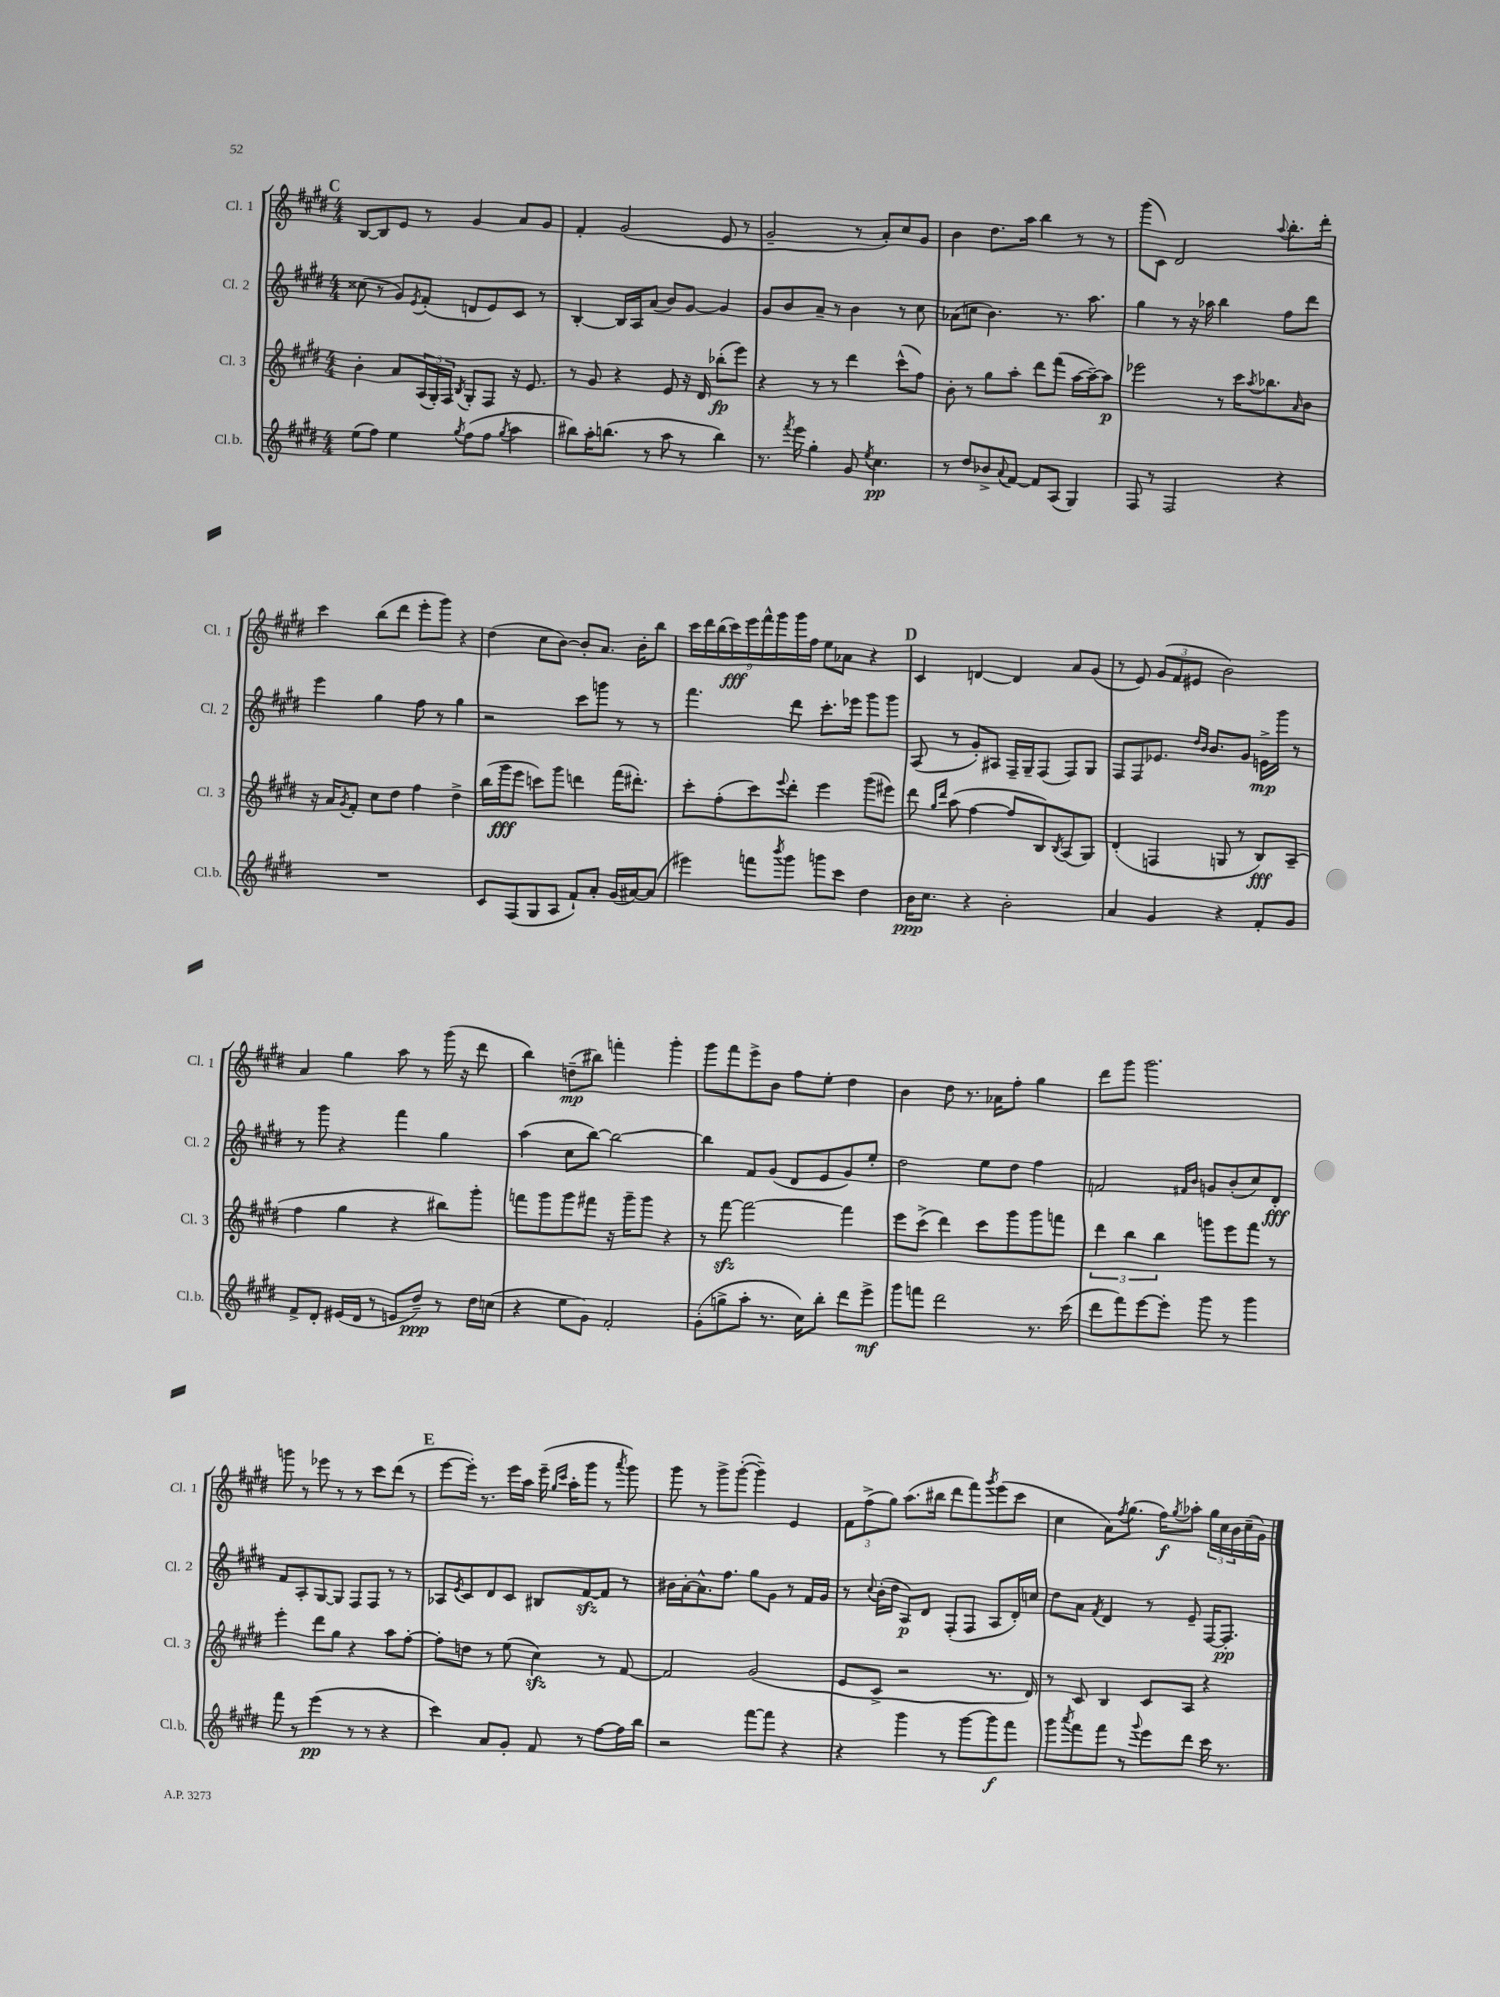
<<
\new StaffGroup <<
\new Staff = "s0" \with { instrumentName = "Cl. 1" shortInstrumentName = "Cl. 1" } {
    \clef treble \key e \major \numericTimeSignature \time 4/4
    \mark \markup { \bold "C" } b8~ b8 e'8 r8 gis'4 a'8 gis'8 |
    fis'4-. gis'2( e'8 r8 |
    gis'2-- r8 a'8-.) cis''8 gis'8 |
    b'4 dis''8. a''16 b''4 r8 r8 |
    gis'''8( cis'8) dis'2 \appoggiatura { a''8 } b''8.-. dis'''16-. |
    cis'''4 b''8( dis'''8 e'''8-. gis'''8) r4 |
    dis''4( cis''8 b'8~) b'8-. a'8. b'16-. b''8 |
    \tuplet 9/8 { cis'''16 dis'''16 b''16( cis'''16\fff) e'''16 fis'''16-^ gis'''16 gis'''16 fis''16 } e''8 aes'8 r4 |
    \mark \markup { \bold "D" } cis'4 d'4~ d'4 a'8 gis'8( |
    r8 e'8) \tuplet 3/2 { gis'8( fis'8 eis'8 } b'2) |
    a'4 gis''4 a''8 r8 gis'''16( r16 dis'''8 |
    b''4) d''8--\mp( bis''8) f'''4-. gis'''4-. |
    gis'''8 fis'''8 e'''8-> b'8 fis''8 e''8-. dis''4 |
    b'4 dis''8 r8. aes'16 fis''8-. gis''4 |
    dis'''8 gis'''8 gis'''2. |
    g'''8 r8 ees'''8 r8 r8 cis'''8 dis'''8( r8 |
    \mark \markup { \bold "E" } e'''8~ e'''16-.) r8. e'''16 a''16 e'''16--( \grace { gis''16 cis'''16 } a''16-. gis'''8 r8 \acciaccatura { a'''8 } gis'''8) |
    gis'''8 r8 gis'''8-> gis'''8~-.( gis'''4--) e'4 |
    \tuplet 3/2 { fis'8 fis''8->( gis''8) } a''8.( bis''16 dis'''8 fis'''8) \acciaccatura { gis'''8 } e'''8( cis'''8 |
    cis''4 a'8) \acciaccatura { fis''8 } gis''8.( fis''16\f) \acciaccatura { gis''8 } aes''8-. \tuplet 3/2 { gis''16 cis''16 b'16 } cis''16--( gis'16) \bar "|." |
}
\new Staff = "s1" \with { instrumentName = "Cl. 2" shortInstrumentName = "Cl. 2" } {
    \clef treble \key e \major \numericTimeSignature \time 4/4
    \mark \markup { \bold "C" } cisis''8( r8 gis'8) \acciaccatura { e'8 } fis'8-.( d'8 e'8) cis'8 r8 |
    b4~-. b16 a16 a'8( b'8) gis'8~ gis'4 |
    gis'8 b'8 a'8-- r8 b'4 r8 cis''8 |
    aes'8( c''8 b'4.) r8. a''8. |
    gis''4 r8 r16 aes''16 b''4 fis''8 dis'''8 |
    e'''4 gis''4 fis''8 r8 gis''4 |
    r2 cis'''8 g'''8 r8 r8 |
    fis'''4. dis'''8 cis'''8.-. ees'''16 gis'''8 gis'''8 |
    \mark \markup { \bold "D" } a8( r8 gis'8-.) ais8 fis16-- gis16-- fis8( fis8) gis8 |
    fis8 fis8 ees'8. \grace { dis''16 b'16 } b'8. gis'8 e'16->\mp gis'''16 r8 |
    r8 gis'''8 r4 fis'''4 gis''4 |
    a''4( cis''8 b''8~) b''2~ |
    b''4 fis'8 gis'8( dis'8 e'8 gis'8) e''8-. |
    dis''2 e''8 dis''8 fis''4 |
    f'2 \grace { fis'16 b'16 } g'8 b'8-.( cis''8) dis'8-.\fff |
    fis'8 a8-. gis8~ gis8 fis8 fis8 r8 r8 |
    \mark \markup { \bold "E" } aes8 \acciaccatura { e'8 } cis'8 dis'8 cis'8 bis8 fis'8~\sfz fis'8 r8 |
    bis'16 a'16~-. a'8.-^ fis''8. gis''8 gis'8 r8 fis'16 gis'16 |
    r8 \appoggiatura { cis''8 } b'16-.( dis''16 a8\p) dis'8 fis8-.( fis8 a8 dis'16-.) c''16 |
    dis''8 a'8 \acciaccatura { fis'8 } dis'4 r8 e'8-- fis16~ fis8.-.\pp \bar "|." |
}
\new Staff = "s2" \with { instrumentName = "Cl. 3" shortInstrumentName = "Cl. 3" } {
    \clef treble \key e \major \numericTimeSignature \time 4/4
    \mark \markup { \bold "C" } b'4-. a'8 \tuplet 3/2 { a16( gis16-.) fis16 } \acciaccatura { b8 } gis8-. fis8 r16 e'8. |
    r8 gis'8 r4 e'8 r16 dis'16 bes''8-.\fp( e'''8) |
    r4 r8 r8 dis'''4 cis'''8-^( fis''8) |
    b'8-. r8 gis''8 a''8-. dis'''8 fis'''8( a''16~ a''16~--) a''8\p |
    ees'''2 r8 cis'''16 \acciaccatura { a''8 } bes''8. \grace { a'16 } b'8 |
    r16 a'16 \acciaccatura { gis'8 } fis'8-. cis''8 dis''8 fis''4 dis''4-> |
    b''16( gis'''16\fff e'''8 c'''8) gis'''8 d'''4 fis'''16( dis'''8.-.) |
    cis'''8-. fis''8-.( cis'''8) \appoggiatura { e'''8 } dis'''8-. e'''4 gis'''8( eis'''8) |
    \mark \markup { \bold "D" } dis'''8 \grace { gis''16 dis'''16 } a''8( fis''4~ fis''8 b8) \acciaccatura { b8 } a8( gis8) |
    dis'4-.( f4 g8 r8 b8\fff) a8--( |
    fis''4 gis''4 r4 bis''8) gis'''8-. |
    f'''8 gis'''8 gis'''8 fis'''8 r16 gis'''16-- gis'''8 r4 |
    r8 fis'''8~\sfz fis'''2~ fis'''4 |
    e'''8 cis'''8->( dis'''4) cis'''8 gis'''8 gis'''8 f'''8 |
    \tuplet 3/2 { dis'''4 b''4 b''4 } g'''8 e'''8 fis'''8 r8 |
    e'''4-. dis'''8 gis''8 r4 a''8 fis''8~-. |
    \mark \markup { \bold "E" } fis''8-. d''8 r8 e''8( cis''4\sfz) r8 fis'8~ |
    fis'2 gis'2( |
    e'8 cis'8-> r2 r8. dis'16) |
    r8 cis'8 b4 cis'8 a8 r4 \bar "|." |
}
\new Staff = "s3" \with { instrumentName = "Cl.b." shortInstrumentName = "Cl.b." } {
    \clef treble \key e \major \numericTimeSignature \time 4/4
    \mark \markup { \bold "C" } e''8( fis''8) e''4 \acciaccatura { gis''8 } fis''8( fis''8 \acciaccatura { gis''8 } a''4 |
    bis''8) a''16-. b''8.( r8 a''8 r8 b''4) |
    r8. \acciaccatura { fis'''8 } e'''16 gis''4-. gis'8 \acciaccatura { e''8 } cis''4.\pp |
    r8 dis''8 bes'8-> \appoggiatura { a'8 } fis'8~ fis'8 a8( gis4) |
    fis8 r8 fis2 r4 |
    R1 |
    cis'8 fis8( gis8 a8 fis'8-!) a'8-. gis'16( ais'16~) ais'8( |
    eis'''4) f'''8 \acciaccatura { b'''8 } gis'''8 g'''8 cis'''8 dis''4 |
    \mark \markup { \bold "D" } b'16\ppp cis''8. r4 b'2-. |
    a'4 gis'4 r4 fis'8-. gis'8 |
    fis'8-> dis'8-. eis'16( dis'16 r8 e'8 dis''8--\ppp) r8 dis''16 c''16( |
    r4 e''8 gis'8) fis'2-. |
    gis'8-.( g''8-> a''8-. r8. cis''16) b''8-. dis'''8 e'''8->\mf |
    gis'''8 f'''8 dis'''2 r8. cis'''16( |
    dis'''8 fis'''8) e'''8~ e'''8-. gis'''8 r8 gis'''4 |
    fis'''8 r8 e'''4\pp( r8 r8 r4 |
    \mark \markup { \bold "E" } cis'''4) a'8 gis'8-. fis'8 r8 fis''8~ fis''16 b''16 |
    r2 fis'''8~ fis'''8 r4 |
    r4 gis'''4 r8 gis'''8~ gis'''8\f fis'''8 |
    gis'''8 \acciaccatura { a'''8 } fis'''8 fis'''8 r8 \appoggiatura { gis'''8 } e'''8 dis'''8 cis'''16 r8. \bar "|." |
}
>>
>>
\layout { \context { \Score \remove "Bar_number_engraver" } }
